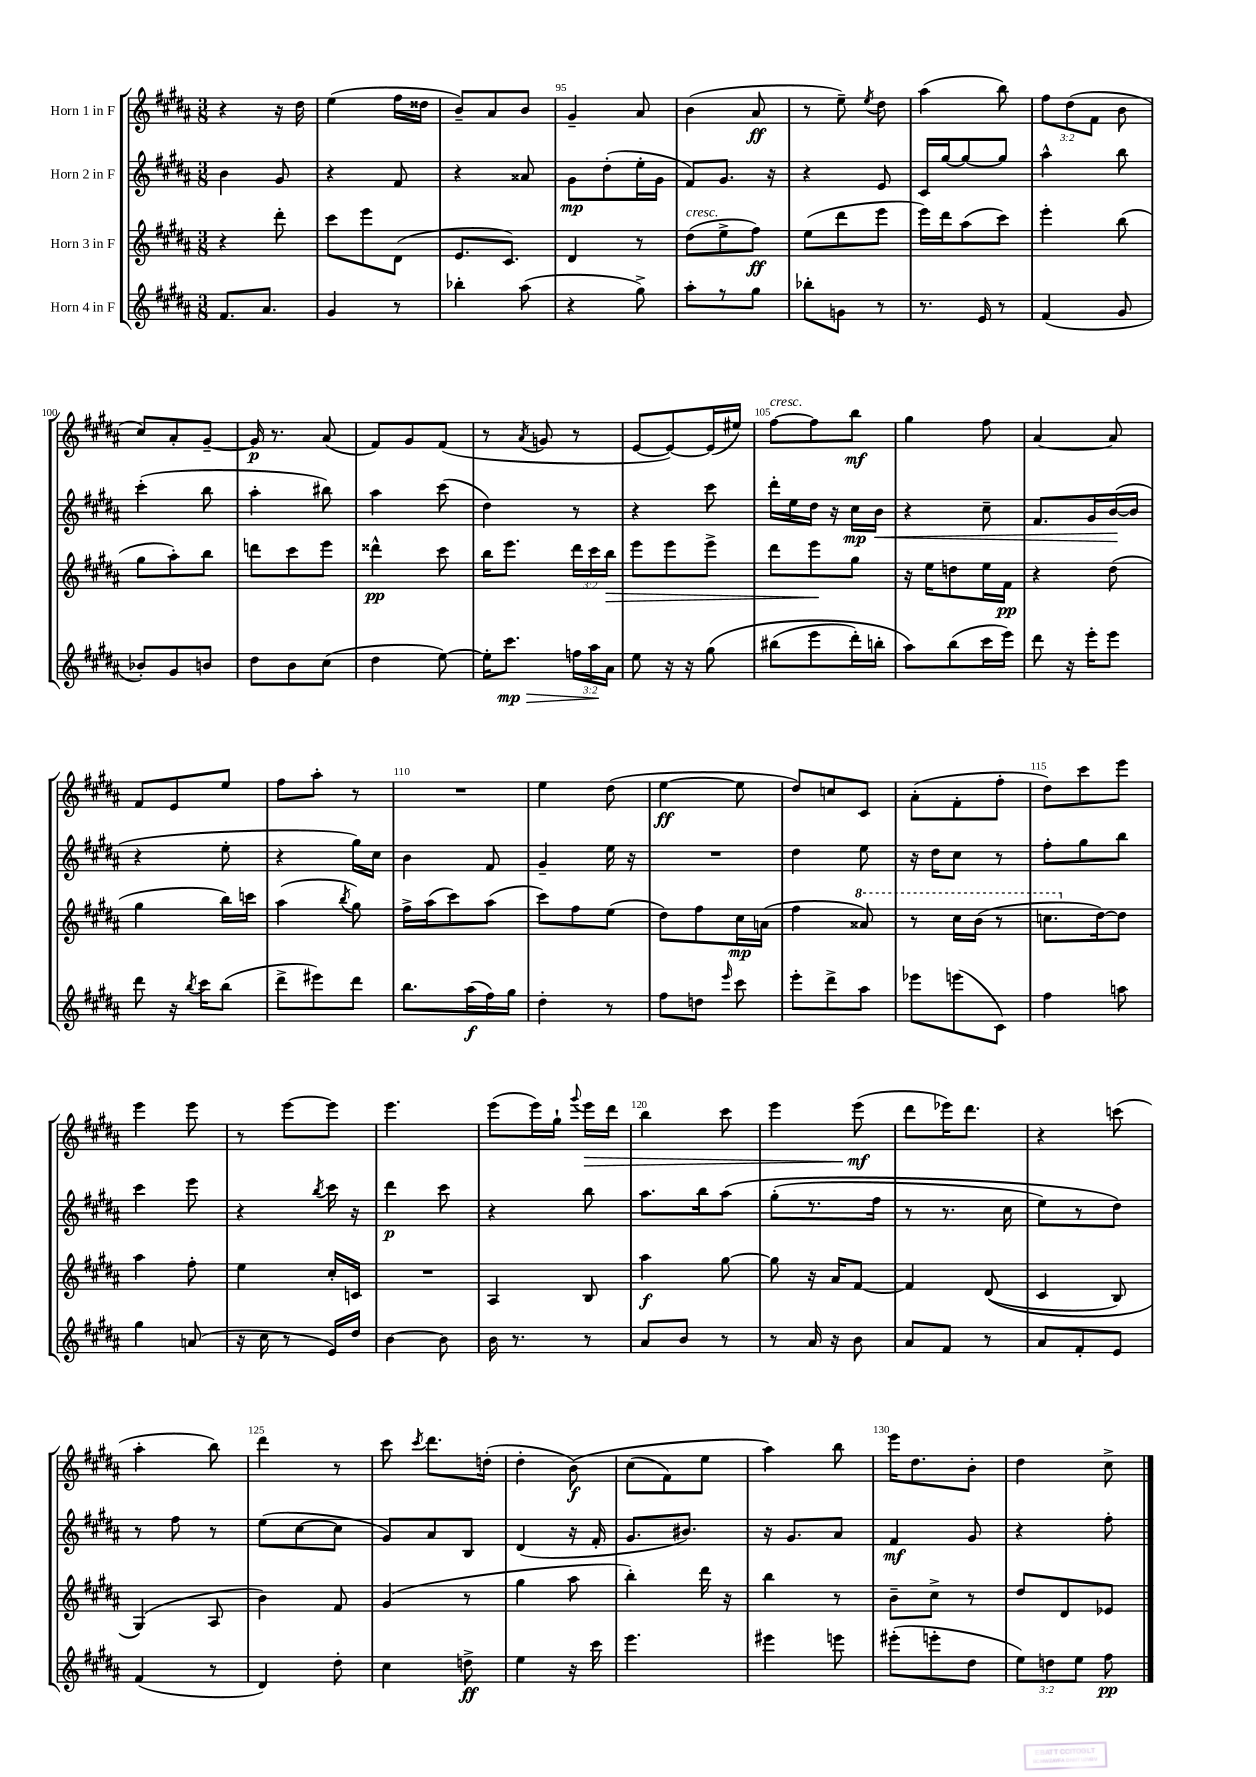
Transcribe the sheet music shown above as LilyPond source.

<<
\new StaffGroup <<
\new Staff = "s0" \with { instrumentName = "Horn 1 in F" } {
    \clef treble \key b \major \numericTimeSignature \time 3/8 \override Staff.TupletNumber.text = #tuplet-number::calc-fraction-text
    \autoBeamOff r4 r16 dis''16 |
    e''4( fis''16[ disis''16] |
    b'8[--) ais'8 b'8] |
    gis'4-- ais'8 |
    b'4( ais'8\ff |
    r8 e''8--) \acciaccatura { e''8 } dis''8 |
    ais''4( b''8) |
    \tuplet 3/2 { fis''8[ dis''8( fis'8] } b'8 |
    cis''8[) ais'8-. gis'8]~-- |
    gis'16\p r8. ais'8( |
    fis'8[) gis'8 fis'8]( |
    r8 \acciaccatura { ais'8 } g'8 r8 |
    e'8[~ e'8~) e'16( eis''16]) |
    fis''8[~^\markup { \italic "cresc." } fis''8 b''8]\mf |
    gis''4 fis''8 |
    ais'4~ ais'8 |
    fis'8[ e'8 e''8] |
    fis''8[ ais''8]-. r8 |
    R4. |
    e''4 dis''8( |
    e''4~\ff e''8 |
    dis''8[) c''8 cis'8] |
    ais'8[-.( fis'8-. fis''8]-. |
    dis''8[) cis'''8 e'''8] |
    e'''4 e'''8 |
    r8 e'''8[~ e'''8] |
    e'''4. |
    e'''8[( e'''16) gis''16]-! \appoggiatura { gis'''8 } e'''16[\> dis'''16] |
    b''4 cis'''8 |
    e'''4 e'''8\mf\!( |
    dis'''8[ ees'''16) dis'''8.] |
    r4 c'''8( |
    ais''4-. b''8) |
    dis'''4 r8 |
    cis'''8 \acciaccatura { cis'''8 } dis'''8.[ d''16]-.( |
    dis''4-. b'8\f)\( |
    cis''8[( fis'8) e''8] |
    ais''4\) b''8 |
    e'''16[ dis''8. b'8]-. |
    dis''4 cis''8-> \bar "|." |
}
\new Staff = "s1" \with { instrumentName = "Horn 2 in F" } {
    \clef treble \key b \major \numericTimeSignature \time 3/8
    \autoBeamOff b'4 gis'8 |
    r4 fis'8 |
    r4 aisis'8 |
    gis'8[\mp dis''8-.( e''16-. gis'16] |
    fis'8[) gis'8.] r16 |
    r4 e'8 |
    cis'16[ gis''16~ gis''8~ gis''8] |
    ais''4-^ b''8 |
    cis'''4-.( b''8 |
    ais''4-. bis''8) |
    ais''4 cis'''8( |
    dis''4) r8 |
    r4 cis'''8 |
    dis'''16[-. e''16 dis''16] r16 cis''16[\mp b'16]\< |
    r4 cis''8-- |
    fis'8.[ gis'16 b'16~\!( b'16] |
    r4 e''8-. |
    r4 gis''16[) cis''16] |
    b'4 fis'8 |
    gis'4-- e''16 r16 |
    R4. |
    dis''4 e''8 |
    r16 dis''16[ cis''8] r8 |
    fis''8[-. gis''8 b''8] |
    cis'''4 e'''8 |
    r4 \acciaccatura { b''8 } cis'''16 r16 |
    dis'''4\p cis'''8 |
    r4 b''8 |
    ais''8.[ b''16 ais''8]\( |
    gis''8[-.( r8. fis''16] |
    r8 r8. cis''16 |
    e''8[) r8 dis''8]\) |
    r8 fis''8 r8 |
    e''8[( cis''8~ cis''8] |
    gis'8[) ais'8 b8] |
    dis'4( r16 fis'16-. |
    gis'8.[ bis'8.]) |
    r16 gis'8.[ ais'8] |
    fis'4\mf gis'8 |
    r4 fis''8-. \bar "|." |
}
\new Staff = "s2" \with { instrumentName = "Horn 3 in F" } {
    \clef treble \key b \major \numericTimeSignature \time 3/8 \override Staff.TupletNumber.text = #tuplet-number::calc-fraction-text
    \autoBeamOff r4 dis'''8-. |
    cis'''8[ e'''8 dis'8]( |
    e'8.[ cis'8.]) |
    dis'4 r8 |
    dis''8[^\markup { \italic "cresc." }( e''8-> fis''8]\ff) |
    e''8[( dis'''8 e'''8] |
    e'''16[) dis'''16 ais''8( cis'''8]) |
    e'''4-. b''8( |
    gis''8[ ais''8-.) b''8] |
    d'''8[ cis'''8 e'''8] |
    disis'''4-^\pp cis'''8 |
    b''16[ e'''8.] \tuplet 3/2 { dis'''16[ cis'''16 b''16]\> } |
    e'''8[ e'''8 e'''8]-> |
    dis'''8[ e'''8\! gis''8] |
    r16 e''16[ d''8 e''16 fis'16]\pp |
    r4 dis''8( |
    gis''4 b''16[) c'''16] |
    ais''4( \acciaccatura { b''8 } gis''8) |
    fis''16[-> ais''16( cis'''8) ais''8]( |
    cis'''8[) fis''8 e''8]( |
    dis''8[) fis''8 cis''16\mp a'16]( |
    fis''4 \ottava #1 aisis''8) |
    r8 cis'''16[ b''16]( r8 |
    c'''8.[ \ottava #0 dis''16~) dis''8] |
    ais''4 fis''8-. |
    e''4 cis''16[-. c'16] |
    R4. |
    ais4 b8 |
    ais''4\f gis''8~ |
    gis''8 r16 ais'16[ fis'8]~ |
    fis'4 dis'8(\( |
    cis'4 b8) |
    gis4(\) ais8 |
    b'4) fis'8 |
    gis'4( r8 |
    gis''4 ais''8 |
    b''4-.) dis'''16 r16 |
    b''4 r8 |
    b'8[-- cis''8]-> r8 |
    dis''8[ dis'8 ees'8] \bar "|." |
}
\new Staff = "s3" \with { instrumentName = "Horn 4 in F" } {
    \clef treble \key b \major \numericTimeSignature \time 3/8 \override Staff.TupletNumber.text = #tuplet-number::calc-fraction-text
    \autoBeamOff fis'8.[ ais'8.] |
    gis'4 r8 |
    bes''4-. ais''8( |
    r4 gis''8->) |
    ais''8[-. r8 gis''8] |
    bes''8[-. g'8] r8 |
    r8. e'16 r8 |
    fis'4( gis'8 |
    bes'8[-.) gis'8 b'8] |
    dis''8[ b'8 cis''8]( |
    dis''4 e''8~) |
    e''16[-. cis'''8.]\mp\> \tuplet 3/2 { f''16[ ais''16\! ais'16] } |
    e''8 r16 r16 gis''8\( |
    bis''8[( e'''8 dis'''16-.) b''16]-. |
    ais''8[\) b''8( cis'''16 e'''16]) |
    dis'''8 r16 e'''16[-. e'''8] |
    dis'''8 r16 \acciaccatura { b''8 } cis'''16[ b''8]( |
    dis'''8[-> eis'''8) dis'''8] |
    b''8.[ ais''16\f( fis''16) gis''16] |
    dis''4-. r8 |
    fis''8[ d''8] \grace { e'''16 } cis'''8 |
    e'''8[-. dis'''8-> ais''8] |
    ees'''8[ e'''8( cis'8]) |
    fis''4 a''8 |
    gis''4 a'8( |
    r16 cis''16 r8 e'16[) dis''16] |
    b'4~ b'8 |
    b'16 r8. r8 |
    ais'8[ b'8] r8 |
    r8 ais'16 r16 b'8 |
    ais'8[ fis'8] r8 |
    ais'8[ fis'8-. e'8] |
    fis'4( r8 |
    dis'4) dis''8-. |
    cis''4 d''8->\ff |
    e''4 r16 cis'''16 |
    e'''4. |
    eis'''4 e'''8 |
    eis'''8[-.( e'''8-. dis''8] |
    \tuplet 3/2 { e''8[) d''8 e''8] } fis''8\pp \bar "|." |
}
>>
>>
\layout { \context { \Score currentBarNumber = #92 \override BarNumber.break-visibility = ##(#f #t #t) barNumberVisibility = #(every-nth-bar-number-visible 5) } }
